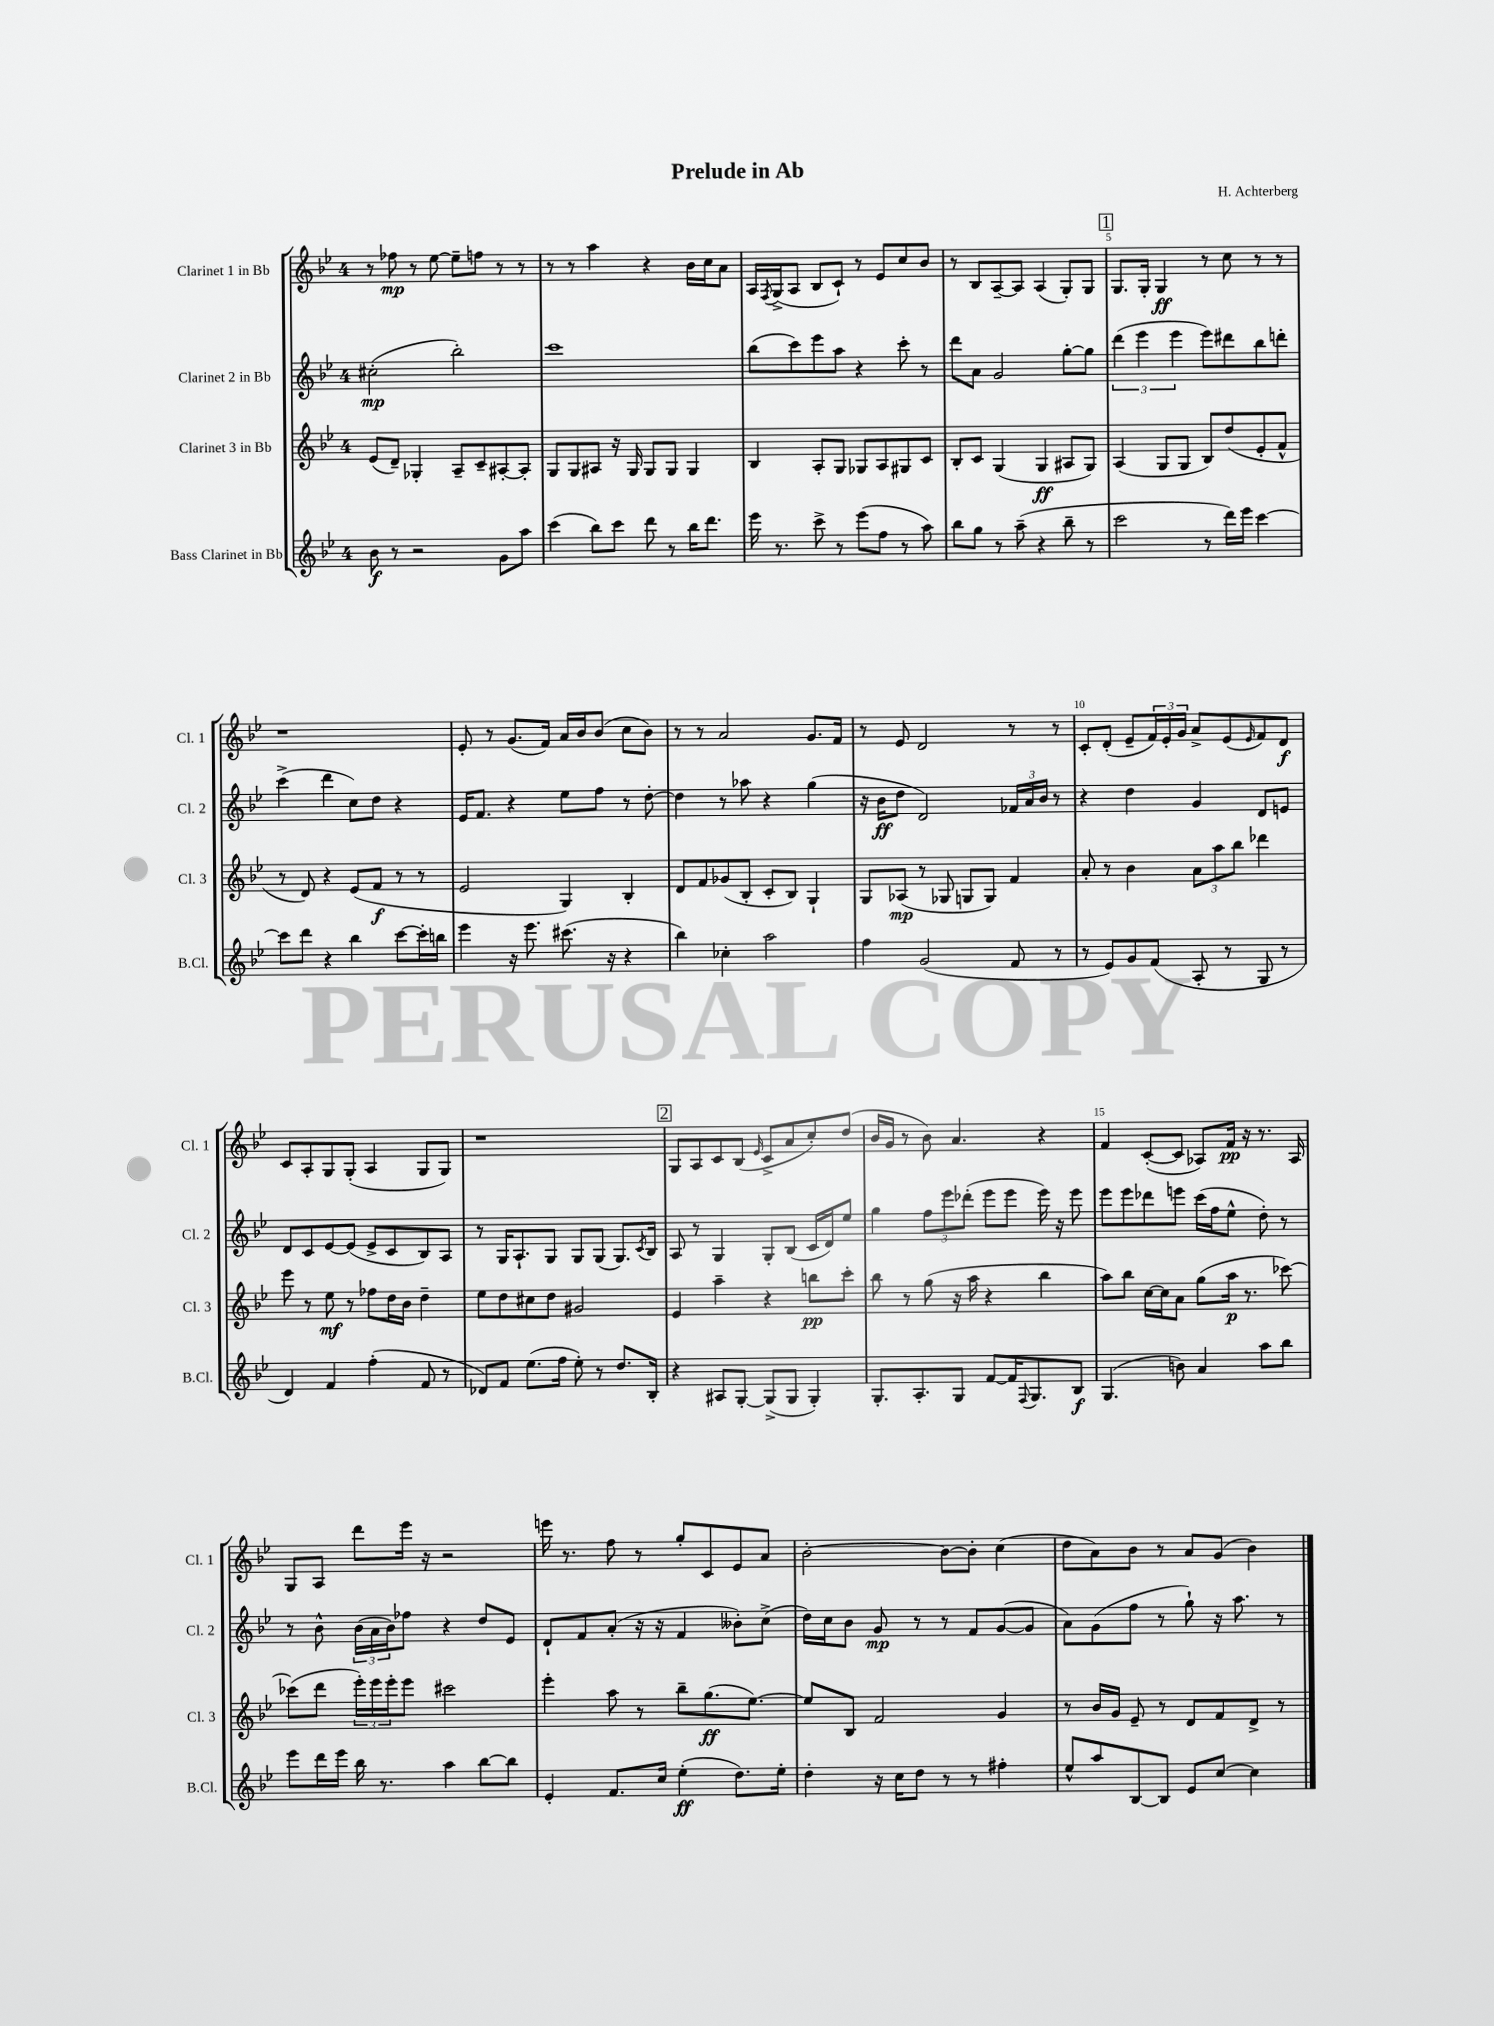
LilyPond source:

\header { title = "Prelude in Ab" composer = "H. Achterberg" }
<<
\new StaffGroup <<
\new Staff = "s0" \with { instrumentName = "Clarinet 1 in Bb" shortInstrumentName = "Cl. 1" } {
    \clef treble \key bes \major \once \override Staff.TimeSignature.style = #'single-digit \time 4/4
    r8 fes''8\mp r8 ees''8~ ees''8-- f''8 r8 r8 |
    r8 r8 a''4 r4 bes'16 c''16 a'8 |
    a16 \acciaccatura { f8 } g16->( a8 bes8 c'8-!) r8 ees'8 c''8 bes'8 |
    r8 bes8 a8~-- a8 a4( g8-.) g8 |
    \mark \markup { \box "1" } g8. g16-. g4\ff r8 c''8 r8 r8 |
    r1 |
    ees'8-. r8 g'8.( f'16) a'16 bes'16 bes'8( c''8 bes'8) |
    r8 r8 a'2 g'8. f'16 |
    r8 ees'8 d'2 r8 r8 |
    c'8-. d'8-.( ees'8-- \tuplet 3/2 { f'16) ees'16-. g'16 } a'8-> ees'8( \grace { ees'16 } f'8) d'8\f |
    c'8 a8-. g8 g8-.( a4 g8 g8) |
    r1 |
    \mark \markup { \box "2" } g8 a8 c'8 bes8( \grace { ees'16 } c'8-> a'8 c''8-.) d''8( |
    bes'16 g'16 r8 bes'8) a'4. r4 |
    f'4 c'8~-.( c'8 aes8) f'16\pp r16 r8. aes16 |
    g8 a8 d'''8 ees'''16 r16 r2 |
    e'''16 r8. f''8 r8 g''8-. c'8 ees'8 a'8 |
    bes'2~-. bes'8~ bes'8-. c''4( |
    d''8 a'8) bes'8 r8 a'8 g'8( bes'4) \bar "|." |
}
\new Staff = "s1" \with { instrumentName = "Clarinet 2 in Bb" shortInstrumentName = "Cl. 2" } {
    \clef treble \key bes \major \once \override Staff.TimeSignature.style = #'single-digit \time 4/4
    cis''2-.\mp( bes''2-.) |
    c'''1 |
    bes''8( c'''8) ees'''8 a''8 r4 c'''8-. r8 |
    d'''8 a'8 g'2 g''8~-. g''8 |
    \mark \markup { \box "1" } \tuplet 3/2 { d'''4( ees'''4 ees'''4 } ees'''8) dis'''8 bes''8 d'''8-. |
    c'''4->( d'''4 c''8) d''8 r4 |
    ees'16 f'8. r4 ees''8 f''8 r8 d''8~-. |
    d''4 r8 aes''8 r4 g''4( |
    r16 bes'16\ff d''8 d'2) \tuplet 3/2 { fes'16 a'16 bes'16 } r8 |
    r4 d''4 g'4 d'8 e'8 |
    d'8 c'8 ees'8~ ees'8( ees'8-> c'8 bes8) a8 |
    r8 g16 a8.-! g8 g8 g8( g8.) \acciaccatura { c'8 } bes16 |
    \mark \markup { \box "2" } a8 r8 g4 g8-. bes8( c'16 d'16) ees''8 |
    g''4 \tuplet 3/2 { f''8 ees'''8 des'''8-.( } ees'''8 ees'''8 ees'''16) r16 ees'''8 |
    ees'''8 ees'''8 des'''8 e'''8 c'''16( f''16 ees''8-^ d''8-.) r8 |
    r8 bes'8-^ \tuplet 3/2 { bes'16( a'16 bes'16) } fes''8 r4 d''8 ees'8 |
    d'8-! f'8 a'8-.( r16 r16 f'4 beses'8-.) c''8->( |
    d''16) c''16 bes'8 g'8\mp r8 r8 f'8 g'8~( g'8 |
    a'8) g'8( f''8 r8 g''8-!) r16 a''8. r8 \bar "|." |
}
\new Staff = "s2" \with { instrumentName = "Clarinet 3 in Bb" shortInstrumentName = "Cl. 3" } {
    \clef treble \key bes \major \once \override Staff.TimeSignature.style = #'single-digit \time 4/4
    ees'8( d'8--) ges4-. a8-- c'8-- ais8~-. ais8-. |
    g8 g8 ais8 r16 g16 g8 g8 g4 |
    bes4 a8-. g8 ges8 a8 gis8 c'8 |
    bes8-. c'8 g4( g4\ff ais8 g8) |
    \mark \markup { \box "1" } a4( g8 g8 bes8) d''8( ees'8-. f'8-^ |
    r8 d'8) r4 ees'8( f'8\f r8 r8 |
    ees'2 g4) bes4-. |
    d'8 f'8 ges'8( bes8-. c'8-. bes8) g4-! |
    g8 aes8\mp( r8 ges8 g8 g8) f'4 |
    a'8-. r8 bes'4 \tuplet 3/2 { a'8 a''8 bes''8 } des'''4 |
    ees'''8 r8 ees''8\mf r8 fes''8 d''16 bes'16 d''4-- |
    ees''8 d''8 cis''8 d''8 gis'2 |
    \mark \markup { \box "2" } ees'4 a''4-- r4 b''8\pp c'''8-. |
    bes''8 r8 g''8( r16 a''16 r4 bes''4 |
    a''8) bes''8 c''16~ c''16 a'8 g''8( a''16\p r8. ces'''8~) |
    ces'''8( d'''8 \tuplet 3/2 { ees'''16-.) ees'''16 ees'''16-. } ees'''8 cis'''2 |
    ees'''4-. a''8 r8 bes''8-- g''8.\ff( ees''8.~) |
    ees''8 bes8 f'2 g'4 |
    r8 bes'16 g'16 ees'8-- r8 d'8 f'8 d'8-> r8 \bar "|." |
}
\new Staff = "s3" \with { instrumentName = "Bass Clarinet in Bb" shortInstrumentName = "B.Cl." } {
    \clef treble \key bes \major \once \override Staff.TimeSignature.style = #'single-digit \time 4/4
    bes'8\f r8 r2 g'8 a''8 |
    c'''4( bes''8) c'''8 d'''8 r8 bes''16 d'''8. |
    ees'''16 r8. c'''8-> r8 ees'''8( f''8 r8 a''8) |
    bes''8 g''8 r8 a''8--( r4 bes''8-- r8 |
    \mark \markup { \box "1" } c'''2 r8 d'''16) ees'''16 c'''4~ |
    c'''8 d'''8 r4 bes''4 c'''8~ c'''16-. b''16 |
    ees'''4 r16 ees'''8. cis'''8.( r16 r4 |
    bes''4) ces''4-. a''2 |
    f''4 g'2( f'8 r8 |
    r8 ees'8) g'8 f'8( a8-. r8 g8 r8 |
    d'4) f'4 f''4-.( f'8 r8 |
    des'8) f'8 ees''8.( f''16 ees''8-.) r8 d''8. bes16-. |
    \mark \markup { \box "2" } r4 ais8 g8~-. g8->( g8 g4-.) |
    g8.-. a8.-. g8 f'8~ f'16 \appoggiatura { f8 } g8. bes8\f |
    g4.( b'8) a'4 a''8 bes''8 |
    ees'''8 d'''16 ees'''16 bes''16 r8. a''4 bes''8~ bes''8 |
    ees'4-. f'8. c''16 ees''4-.\ff( d''8.) ees''16-. |
    d''4-. r16 c''16 d''8 r8 r8 fis''4-. |
    ees''8-^ a''8 bes8~ bes8 ees'8 c''8~ c''4 \bar "|." |
}
>>
>>
\layout { \context { \Score \override BarNumber.break-visibility = ##(#f #t #t) barNumberVisibility = #(every-nth-bar-number-visible 5) } }
